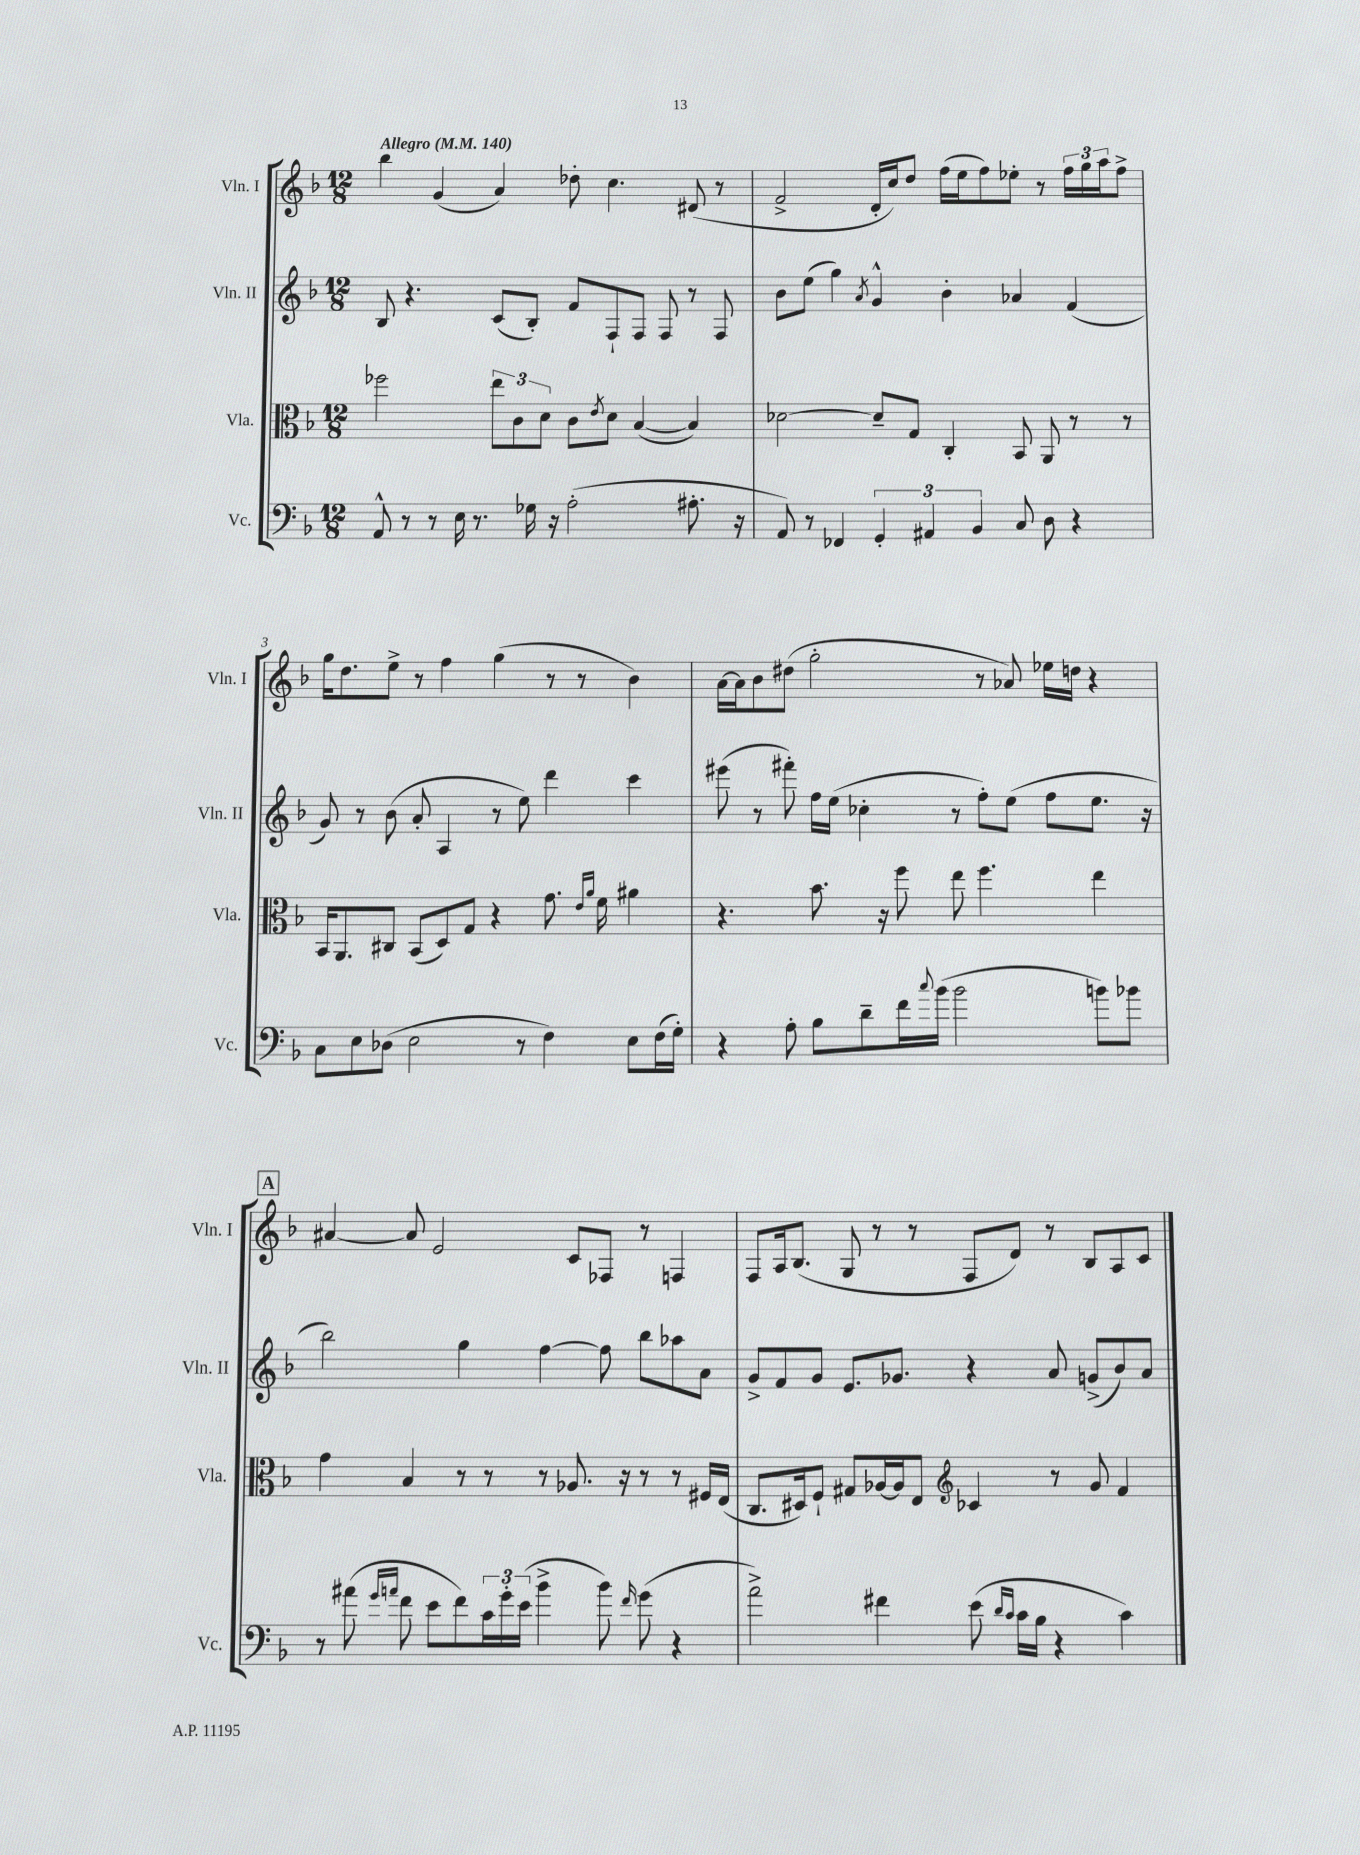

**kern	**kern	**kern	**kern
*staff4	*staff3	*staff2	*staff1
*clefF4	*clefC3	*clefG2	*clefG2
*k[b-]	*k[b-]	*k[b-]	*k[b-]
*M12/8	*M12/8	*M12/8	*M12/8
*MM140	*MM140	*MM140	*MM140
8AA^^/	2ff-\	8B-/	4bb-\
8r	.	4.r	.
8r	.	.	(4g/
16E\	.	.	.
8.r	.	.	.
.	12ee\L	(8c/L	4a/)
.	12c\	.	.
16G-\	.	8B-'/J)	.
.	12d\J	.	.
16r	.	.	.
(2A'\	8c\L	8f/L	8dd-'\
.	8qe/	.	.
.	8d\J	8F`/	4.cc\
.	([4B-/	8F/J	.
.	.	8F/	.
8.A#'\	4B-/])	8r	(8d#/
.	.	8F/	8r
16r	.	.	.
=	=	=	=
8AA/)	[2d-\	8b-\L	2f^/
8r	.	(8ee\J	.
4FF-/	.	4gg\)	.
.	.	8qa/	.
6GG'/	8d-~/]L	4g^^/	16d'/LL
.	.	.	16cc/J)
.	8G/J	.	8dd/J
6AA#/	.	.	.
.	4C'/	4b-'\	(16ff\LL
.	.	.	16ee\J
6BB-/	.	.	.
.	.	.	8ff\)
8C/	8BB-/	4a-/	8ee-'\J
8D\	8AA/	.	8r
4r	8r	(4f/	24ff\LL
.	.	.	24gg\
.	.	.	24aa\J
.	8r	.	8ff^\J
=	=	=	=
8C\L	16BB-/LK	8g/)	16gg\LK
.	8.AA/	.	8.dd\
8E\	.	8r	.
(8D-\J	8C#/J	(8b-\	8ee^\J
2E\	(8BB-/L	8a'/	8r
.	8D/)	4A/	4ff\
.	8G/J	.	.
.	4r	8r	(4gg\
8r	.	8ee\)	.
4F\)	8.g\	4ddd\	8r
.	.	.	8r
.	16qqe/LL	.	.
.	16qqa/JJ	.	.
.	16f\	.	.
8E\L	4a#\	4ccc\	4b-\)
(16F\L	.	.	.
16G'\JJ)	.	.	.
=	=	=	=
4r	4.r	(8eee#\	[16a\LL
.	.	.	16a\]J
.	.	8r	8b-\
8A'\	.	8fff#'\)	(8dd#\J
8B-\L	8.b-\	16ff\LL	2gg'\
.	.	(16ee\JJ	.
8d~\	.	4cc-'\	.
.	16r	.	.
16f\L	8ff\	.	.
8qqcc/	.	.	.
(16b-\JJ	.	.	.
2b-\	8ee\	8r	.
.	4.ff\	8ff'\L)	8r
.	.	(8ee\J	8a-/)
.	.	8ff\L	16ee-\LL
.	.	.	16dd\JJ
8b\L)	4ee\	8.ee\J	4r
8b-\J	.	.	.
.	.	16r	.
=	=	=	=
8r	4g\	2bb-\)	[4a#/
(8a#\	.	.	.
16qqg/LL	.	.	.
16qqa/JJ	.	.	.
8f\	4B-/	.	8a#/]
8e\L	.	.	2e/
8f\)	8r	4gg\	.
24c\L	8r	.	.
24g'\	.	.	.
(24e\JJ	.	.	.
4b-^\	8r	[4ff\	.
.	8.A-/	.	8c/L
8b-\)	.	8ff\]	8F-/J
.	16r	.	.
16qqf/	.	.	.
(8g\	8r	8bb-\L	8r
4r	8r	8aa-\	4F/
.	16F#/LL	8a\J	.
.	(16E/JJ	.	.
=	=	=	=
2a^\)	8.C/L	8g^/L	8F/L
.	.	8f/	16A/k
.	16D#/k)	.	(8.B-/J
.	8F`/J	8g/J	.
.	8G#/L	8.e/L	8G/
4f#\	[16A-/L	.	8r
.	16A-/]J	8.g-/J	.
.	8E/J	.	8r
*	*clefG2	*	*
(8e\	4c-/	4r	8F/L
16qqd/LL	.	.	.
16qqc/JJ	.	.	.
16c\LL	.	.	8d/J)
16B-\JJ	.	.	.
4r	8r	8a/	8r
.	8g/	(8g^/L	8B-/L
4c\)	4f/	8b-/)	8A/
.	.	8a/J	8c/J
==	==	==	==
*-	*-	*-	*-
